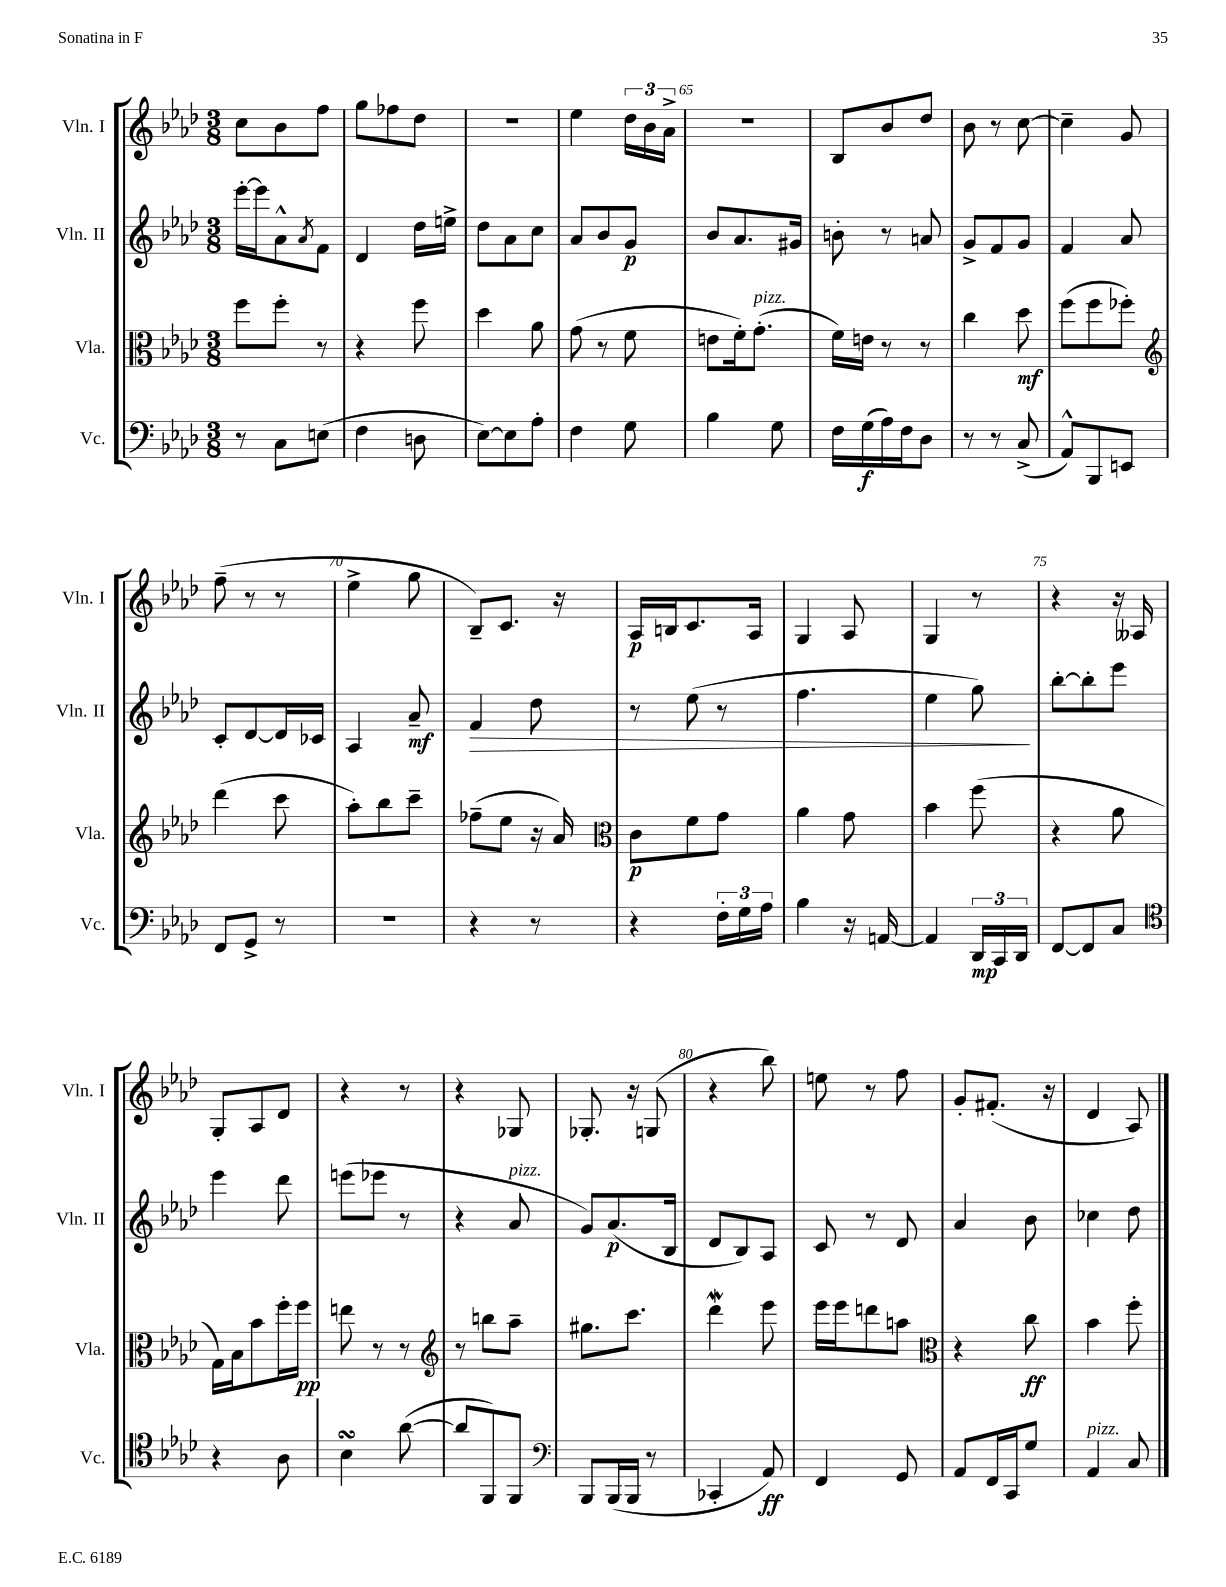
<<
\new StaffGroup <<
\new Staff = "s0" \with { instrumentName = "Vln. I" shortInstrumentName = "Vln. I" } {
    \clef treble \key aes \major \numericTimeSignature \time 3/8
    c''8 bes'8 f''8 |
    g''8 fes''8 des''8 |
    R4. |
    ees''4 \tuplet 3/2 { des''16 bes'16 aes'16-> } |
    R4. |
    bes8 bes'8 des''8 |
    bes'8 r8 c''8~ |
    c''4-- g'8 |
    f''8--( r8 r8 |
    ees''4-> g''8 |
    bes8--) c'8. r16 |
    aes16\p b16 c'8. aes16 |
    g4 aes8 |
    g4 r8 |
    r4 r16 aeses16 |
    g8-. aes8 des'8 |
    r4 r8 |
    r4 ges8 |
    ges8.-. r16 g8( |
    r4 bes''8) |
    e''8 r8 f''8 |
    g'8-. fis'8.-.( r16 |
    des'4 aes8) \bar "|." |
}
\new Staff = "s1" \with { instrumentName = "Vln. II" shortInstrumentName = "Vln. II" } {
    \clef treble \key aes \major \numericTimeSignature \time 3/8
    ees'''16~-. ees'''16 aes'8-^ \acciaccatura { aes'8 } f'8 |
    des'4 des''16 e''16-> |
    des''8 aes'8 c''8 |
    aes'8 bes'8 g'8\p |
    bes'8 aes'8. gis'16 |
    b'8-. r8 a'8 |
    g'8-> f'8 g'8 |
    f'4 aes'8 |
    c'8-. des'8~ des'16 ces'16 |
    aes4 aes'8--\mf |
    f'4\> des''8 |
    r8 ees''8( r8 |
    f''4. |
    ees''4 g''8\!) |
    bes''8~-. bes''8-. ees'''8 |
    ees'''4 des'''8 |
    e'''8( ees'''8 r8 |
    r4 aes'8^\markup { \italic "pizz." } |
    g'8) aes'8.\p( bes16 |
    des'8 bes8) aes8 |
    c'8 r8 des'8 |
    aes'4 bes'8 |
    ces''4 des''8 \bar "|." |
}
\new Staff = "s2" \with { instrumentName = "Vla." shortInstrumentName = "Vla." } {
    \clef alto \key aes \major \numericTimeSignature \time 3/8
    f''8 f''8-. r8 |
    r4 f''8 |
    des''4 aes'8 |
    g'8( r8 f'8 |
    e'8 f'16-.) g'8.-.^\markup { \italic "pizz." }( |
    f'16) e'16 r8 r8 |
    c''4 des''8\mf |
    f''8( f''8 fes''8-.) |
    \clef treble des'''4( c'''8 |
    aes''8-.) bes''8 c'''8-- |
    fes''8--( ees''8 r16 aes'16) |
    \clef alto c'8\p f'8 g'8 |
    aes'4 g'8 |
    bes'4 f''8( |
    r4 aes'8 |
    g16) bes16 bes'8 f''16-. f''16\pp |
    e''8 r8 r8 |
    \clef treble r8 b''8 aes''8-- |
    gis''8. c'''8. |
    des'''4\mordent ees'''8 |
    ees'''16 ees'''16 d'''8 a''8 |
    \clef alto r4 c''8\ff |
    bes'4 f''8-. \bar "|." |
}
\new Staff = "s3" \with { instrumentName = "Vc." shortInstrumentName = "Vc." } {
    \clef bass \key aes \major \numericTimeSignature \time 3/8
    r8 c8 e8( |
    f4 d8 |
    ees8~) ees8 aes8-. |
    f4 g8 |
    bes4 g8 |
    f16 g16\f( aes16) f16 des8 |
    r8 r8 c8->( |
    aes,8-^) bes,,8 e,8 |
    f,8 g,8-> r8 |
    R4. |
    r4 r8 |
    r4 \tuplet 3/2 { f16-. g16 aes16 } |
    bes4 r16 a,16~ |
    a,4 \tuplet 3/2 { des,16\mp c,16 des,16 } |
    f,8~ f,8 c8 |
    \clef tenor r4 aes8 |
    bes4\turn aes'8~( |
    aes'8 f,8) f,8 |
    \clef bass bes,,8 bes,,16( bes,,16 r8 |
    ces,4-. aes,8\ff) |
    f,4 g,8 |
    aes,8 f,16 c,16 g8 |
    aes,4^\markup { \italic "pizz." } c8 \bar "|." |
}
>>
>>
\layout { \context { \Score currentBarNumber = #61 \override BarNumber.break-visibility = ##(#f #t #t) barNumberVisibility = #(every-nth-bar-number-visible 5) } }
